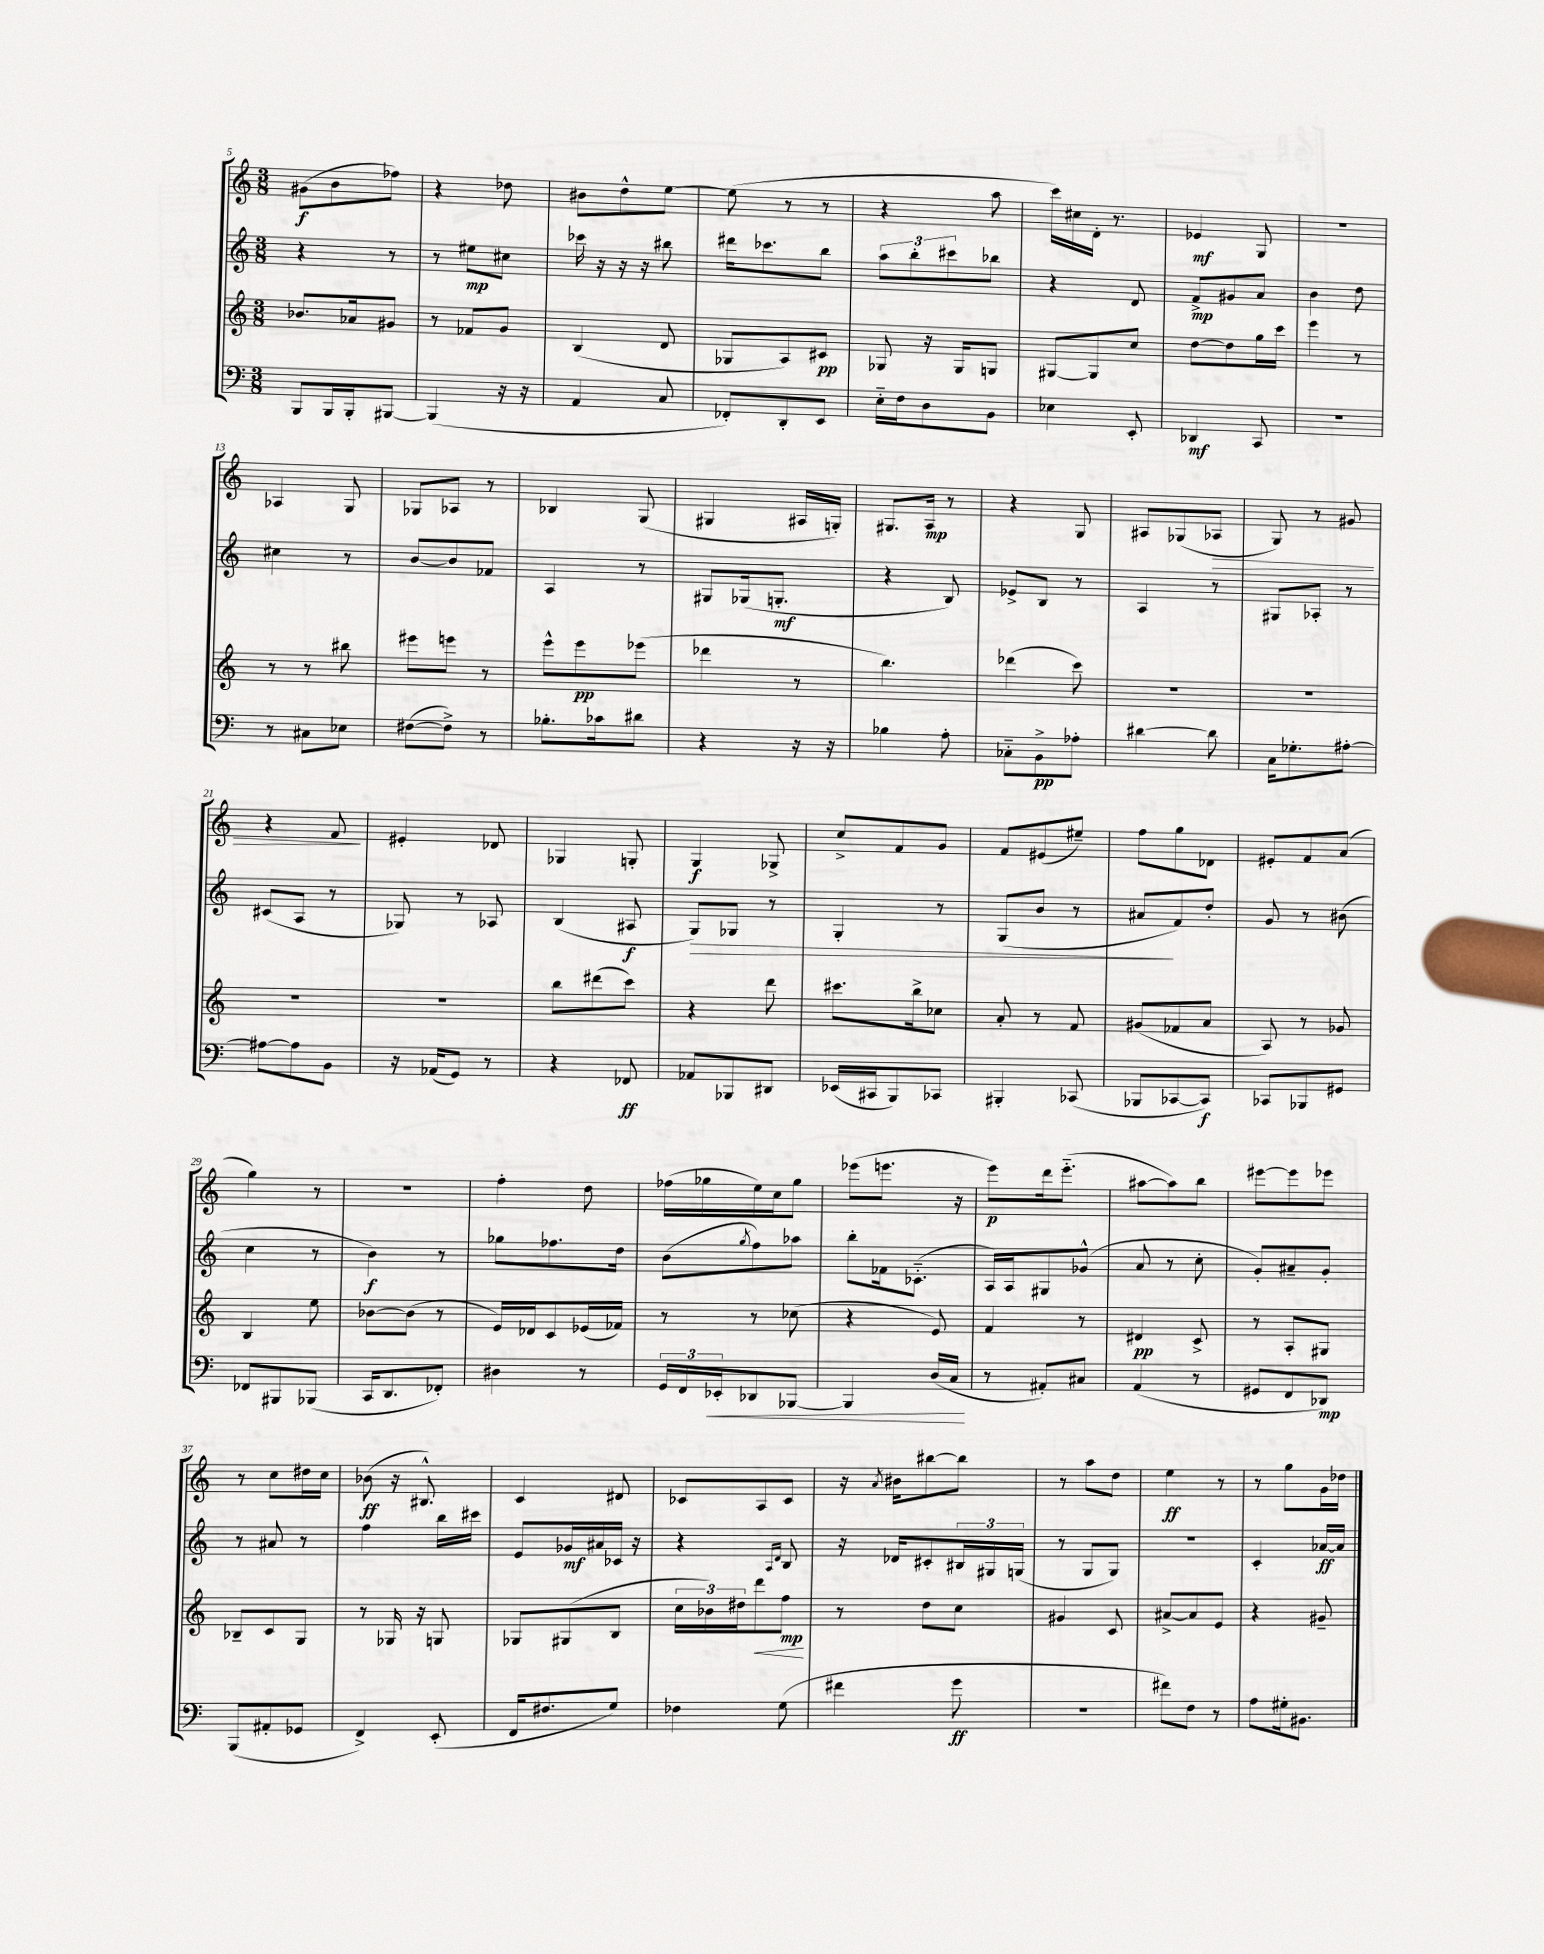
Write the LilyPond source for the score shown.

<<
\new StaffGroup <<
\new Staff = "s0" {
    \clef treble \key c \major \numericTimeSignature \time 3/8
    gis'8\f( b'8 fes''8) |
    r4 des''8 |
    bis'8 d''8-^ e''8~ |
    e''8( r8 r8 |
    r4 a''8 |
    c'''16) cis''16 d'16-. r8. |
    ees'4\mf g8 |
    r4. |
    aes4 g8 |
    ges8 aes8 r8 |
    bes4 g8( |
    gis4 ais16 g16-.) |
    gis8. a16\mp r8 |
    r4 g8 |
    ais8 ges8( aes8\> |
    g8) r8 gis'8 |
    r4 f'8\! |
    eis'4-. des'8 |
    ges4 g8-. |
    g4\f ges8-> |
    c''8-> f'8 g'8 |
    f'8 eis'8( eis''8--) |
    f''8 g''8 des'8 |
    eis'8-. f'8 a'8( |
    g''4) r8 |
    R4. |
    f''4-. d''8 |
    fes''16( ges''16 e''16) c''16 ges''8 |
    ees'''8( e'''8. r16 |
    e'''8\p) d'''16 e'''8.-_( |
    ais''8~ ais''8) b''8 |
    eis'''8~ eis'''8 ees'''8 |
    r8 c''8 dis''16 c''16 |
    bes'8\ff( r16 bis8.-^) |
    c'4 dis'8 |
    ces'8 a8 ces'8 |
    r16 \acciaccatura { a'8 } bis'16 bis''8~ bis''8 |
    r8 a''8 d''8 |
    e''4\ff r8 |
    r8 g''8 g'16 des''16 \bar "|." |
}
\new Staff = "s1" {
    \clef treble \key c \major \numericTimeSignature \time 3/8
    r4 r8 |
    r8 eis''8\mp cis''8 |
    ces'''16 r16 r16 r16 bis''8 |
    dis'''16 ces'''8. b''8 |
    \tuplet 3/2 { a''8 b''8-. cis'''8 } bes''8 |
    r4 d'8 |
    f'8->\mp gis'8 a'8 |
    b'4 d''8 |
    cis''4 r8 |
    b'8~ b'8 fes'8 |
    a4 r8 |
    gis8 ges16( g8.-.\mf |
    r4 b8) |
    ees'8-> b8 r8 |
    a4 r8 |
    gis8 aes8-. r8 |
    cis'8( a8 r8 |
    ges8) r8 aes8 |
    b4( ais8\f |
    g8\>) ges8 r8 |
    g4-. r8 |
    g8( b'8 r8 |
    ais'8\! f'8) d''8-. |
    g'8 r8 bis'8( |
    c''4 r8 |
    b'4\f) r8 |
    ges''8 fes''8. d''16 |
    b'8( \acciaccatura { g''8 } f''8) aes''8 |
    b''8-. fes'16 ces'8.-_( |
    a16) a16 gis8 ges'8-^( |
    a'8 r8 c''8-. |
    g'8-.) ais'8-- g'8-. |
    r8 ais'8 r8 |
    f''4 b''16 cis'''16 |
    e'8 ges'16\mf ais'16 ces'16 r16 |
    r4 \grace { a16 d'16 } b8 |
    r16 des'16 cis'8-. \tuplet 3/2 { bis16 gis16 g16( } |
    r8 g8 g8) |
    R4. |
    c'4-. aes'16~\ff aes'16 \bar "|." |
}
\new Staff = "s2" {
    \clef treble \key c \major \numericTimeSignature \time 3/8
    bes'8. aes'16 gis'8 |
    r8 fes'8 g'8 |
    b4( d'8 |
    ges8 a8) cis'8\pp |
    ges8 r16 ges16 g8 |
    gis8~ gis8 c''8 |
    d''8~ d''8 g''16 c'''16 |
    e'''4 r8 |
    r8 r8 bis''8 |
    eis'''8 e'''8 r8 |
    e'''8-^ e'''8\pp ees'''8( |
    des'''4 r8 |
    b''4.) |
    des'''4( c'''8) |
    R4. |
    R4. |
    R4. |
    R4. |
    b''8 dis'''8( c'''8) |
    r4 d'''8 |
    cis'''8. b''16-> ces''8 |
    a'8-. r8 f'8 |
    gis'8( fes'8 a'8 |
    a8) r8 ges'8 |
    b4 e''8 |
    bes'8~ bes'8( r8 |
    e'16) des'16 c'8 ees'16( fes'16) |
    r8 r8 ces''8( |
    r4 e'8) |
    f'4 r8 |
    dis'4\pp c'8-> |
    r8 a8-. gis8 |
    bes8-- c'8 g8 |
    r8 ges16 r16 g8 |
    ges8 gis8( b8 |
    \tuplet 3/2 { c''16 bes'16) dis''16 } d'''8\< f''8\mp\! |
    r8 d''8 c''8 |
    gis'4 c'8 |
    ais'8~-> ais'8 e'8 |
    r4 gis'8-- \bar "|." |
}
\new Staff = "s3" {
    \clef bass \key c \major \numericTimeSignature \time 3/8
    b,,8 b,,16 b,,16-. bis,,8~ |
    bis,,4( r16 r16 |
    a,4 c8 |
    fes,8-.) d,8-. e,8 |
    e16-_ f16 d8 b,8 |
    ees4 e,8-. |
    des,4\mf c,8 |
    R4. |
    r8 cis8 ees8 |
    fis8~( fis8->) r8 |
    bes8.-. ces'16 dis'8 |
    r4 r16 r16 |
    bes4 a8-. |
    ces8-_ b,8->\pp aes8-. |
    dis'4~ dis'8 |
    c16 ges8.-. ais8~-. |
    ais8~ ais8 b,8 |
    r16 aes,16( g,8) r8 |
    r4 fes,8\ff |
    aes,8 bes,,8 dis,8 |
    ees,16( cis,16 b,,8) ces,8 |
    bis,,4-. ces,8( |
    bes,,8 ces,8~ ces,8\f) |
    ces,8 bes,,8 gis,8 |
    fes,8 bis,,8 bes,,8( |
    c,16 d,8. fes,8-.) |
    dis4 r8 |
    \tuplet 3/2 { g,16 f,16 ees,16-.\< } des,8 bes,,8~ |
    bes,,4 d16( c16\! |
    r8 ais,8-.) cis8 |
    a,4( r8 |
    gis,8 f,8 des,8\mp) |
    b,,8( ais,8-. ges,8 |
    f,4->) e,8-.( |
    f,16 fis8. g8) |
    fes4 g8( |
    fis'4 g'8\ff |
    R4. |
    fis'8) f8 r8 |
    a8 gis16-. bis,8. \bar "|." |
}
>>
>>
\layout { \context { \Score currentBarNumber = #5 } }
